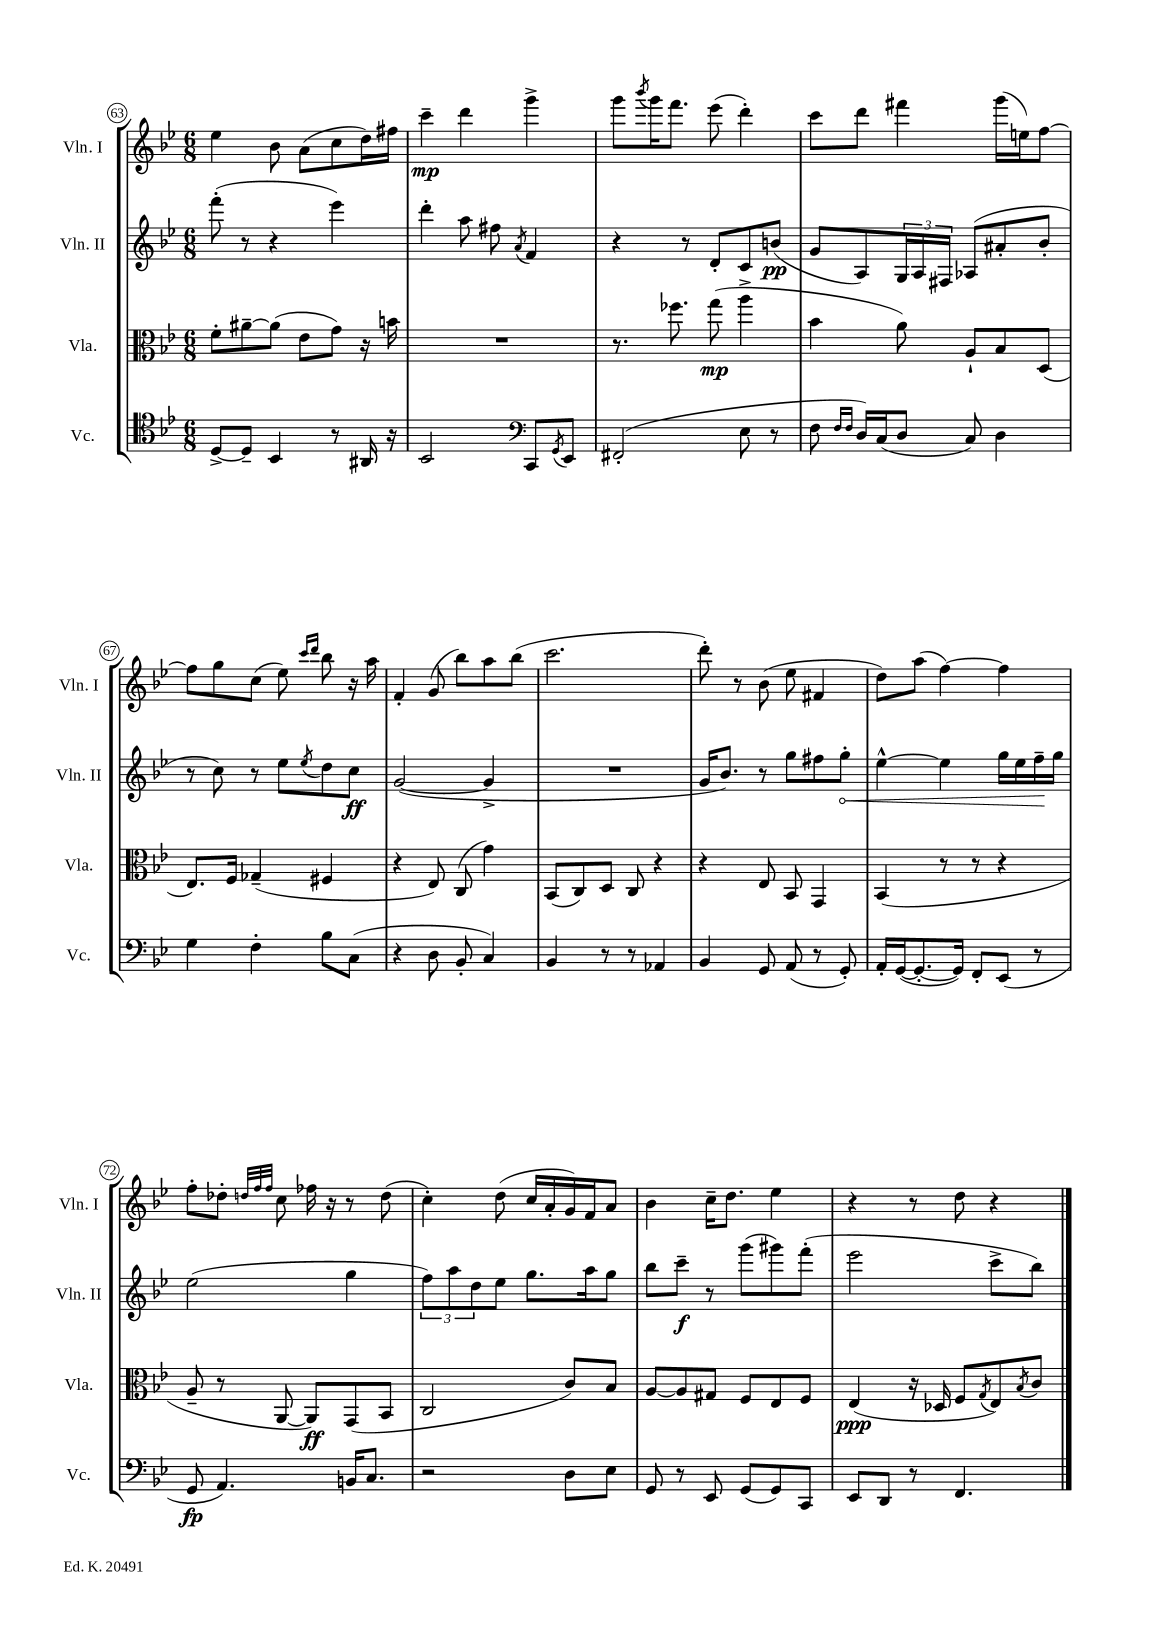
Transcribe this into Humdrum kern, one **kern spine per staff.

**kern	**kern	**kern	**kern
*staff4	*staff3	*staff2	*staff1
*clefC4	*clefC3	*clefG2	*clefG2
*k[b-e-]	*k[b-e-]	*k[b-e-]	*k[b-e-]
*M6/8	*M6/8	*M6/8	*M6/8
[8D^	8f'	(8fff'	4ee-
8D~]	[8a#~	8r	.
4BB-	(8a#]	4r	8b-
.	8e-	.	(8a
8r	8g)	4eee-)	8cc
16AA#	16r	.	16dd)
16r	16b	.	16ff#
=	=	=	=
2BB-	2.r	4ddd'	4ccc~
.	.	8aa	4ddd
.	.	8ff#	.
*clefF4	*	*	*
.	.	8qa	.
8CC	.	4f	4ggg^
8qGG	.	.	.
8EE-	.	.	.
=	=	=	=
(2FF#'	8.r	4r	8ggg
.	.	.	8qbbb-
.	.	.	16ggg
.	8.ff-	.	8.fff
.	.	8r	.
.	(8gg	8d'	(8eee-
8E-	4aa^	8c	4ddd')
8r	.	(8b	.
=	=	=	=
8F	4b-	8g	8ccc
16qqF	.	.	.
16qqF	.	.	.
16D)	.	8A)	8ddd
(16C	.	.	.
8D	8a)	24G	4fff#
.	.	24A	.
.	.	24F#	.
8C)	8A`	(8A-	.
4D	8B-	8a#'	(16ggg
.	.	.	16ee)
.	(8D	8b-'	[8ff
=	=	=	=
4G	8.E-)	8r	8ff]
.	.	8cc)	8gg
.	16F	.	.
4F'	(4G-~	8r	(8cc
.	.	8ee-	8ee-)
.	.	.	16qqccc
.	.	8qee-	16qqddd
8B-	4F#	8dd	8bb-
(8C	.	8cc	16r
.	.	.	16aa
=	=	=	=
4r	4r	([2g	4f'
8D	8E-)	.	(8g
8BB-'	(8C	.	8bb-)
4C)	4g)	4g^]	8aa
.	.	.	(8bb-
=	=	=	=
4BB-	(8BB-	2.r	2.ccc
.	8C)	.	.
8r	8D	.	.
8r	8C	.	.
4AA-	4r	.	.
=	=	=	=
4BB-	4r	16g	8ddd')
.	.	8.b-)	.
.	.	.	8r
8GG	8E-	8r	(8b-
(8AA	8BB-	8gg	8ee-
8r	4GG	8ff#	4f#
8GG')	.	8gg'	.
=	=	=	=
16AA'	(4BB-	[4ee-^^	8dd)
([16GG	.	.	.
8.GG'_	.	.	(8aa
.	8r	4ee-]	[4ff)
16GG])	.	.	.
8FF'	8r	.	.
(8EE-	4r	16gg	4ff]
.	.	16ee-	.
8r	.	16ff~	.
.	.	16gg	.
=	=	=	=
8GG	8A~	(2ee-	8ff'
4.AA)	8r	.	8dd-'
.	.	.	32qqdd
.	.	.	32qqff
.	.	.	32qqff
.	[8AA	.	8cc
.	8AA])	.	16ff-
.	.	.	16r
16BB	(8GG	4gg	8r
8.C	.	.	.
.	8BB-	.	(8dd
=	=	=	=
2r	2C	12ff)	4cc')
.	.	12aa	.
.	.	12dd	.
.	.	8ee-	(8dd
.	.	8.gg	16cc
.	.	.	16a'
8D	8c)	.	16g)
.	.	16aa	16f
8E-	8B-	8gg	8a
=	=	=	=
8GG	[8A	8bb-	4b-
8r	8A]	8ccc~	.
8EE-	8G#	8r	16cc~
.	.	.	8.dd
(8GG	8F	(8ggg	.
8GG)	8E-	8ggg#)	4ee-
8CC	8F	(8fff'	.
=	=	=	=
8EE-	(4E-	2eee-	4r
8DD	.	.	.
8r	16r	.	8r
.	16D-	.	.
4.FF	8F	.	8dd
.	8qG	.	.
.	8E-)	8ccc^	4r
.	8qB-	.	.
.	8c	8bb-)	.
==	==	==	==
*-	*-	*-	*-
